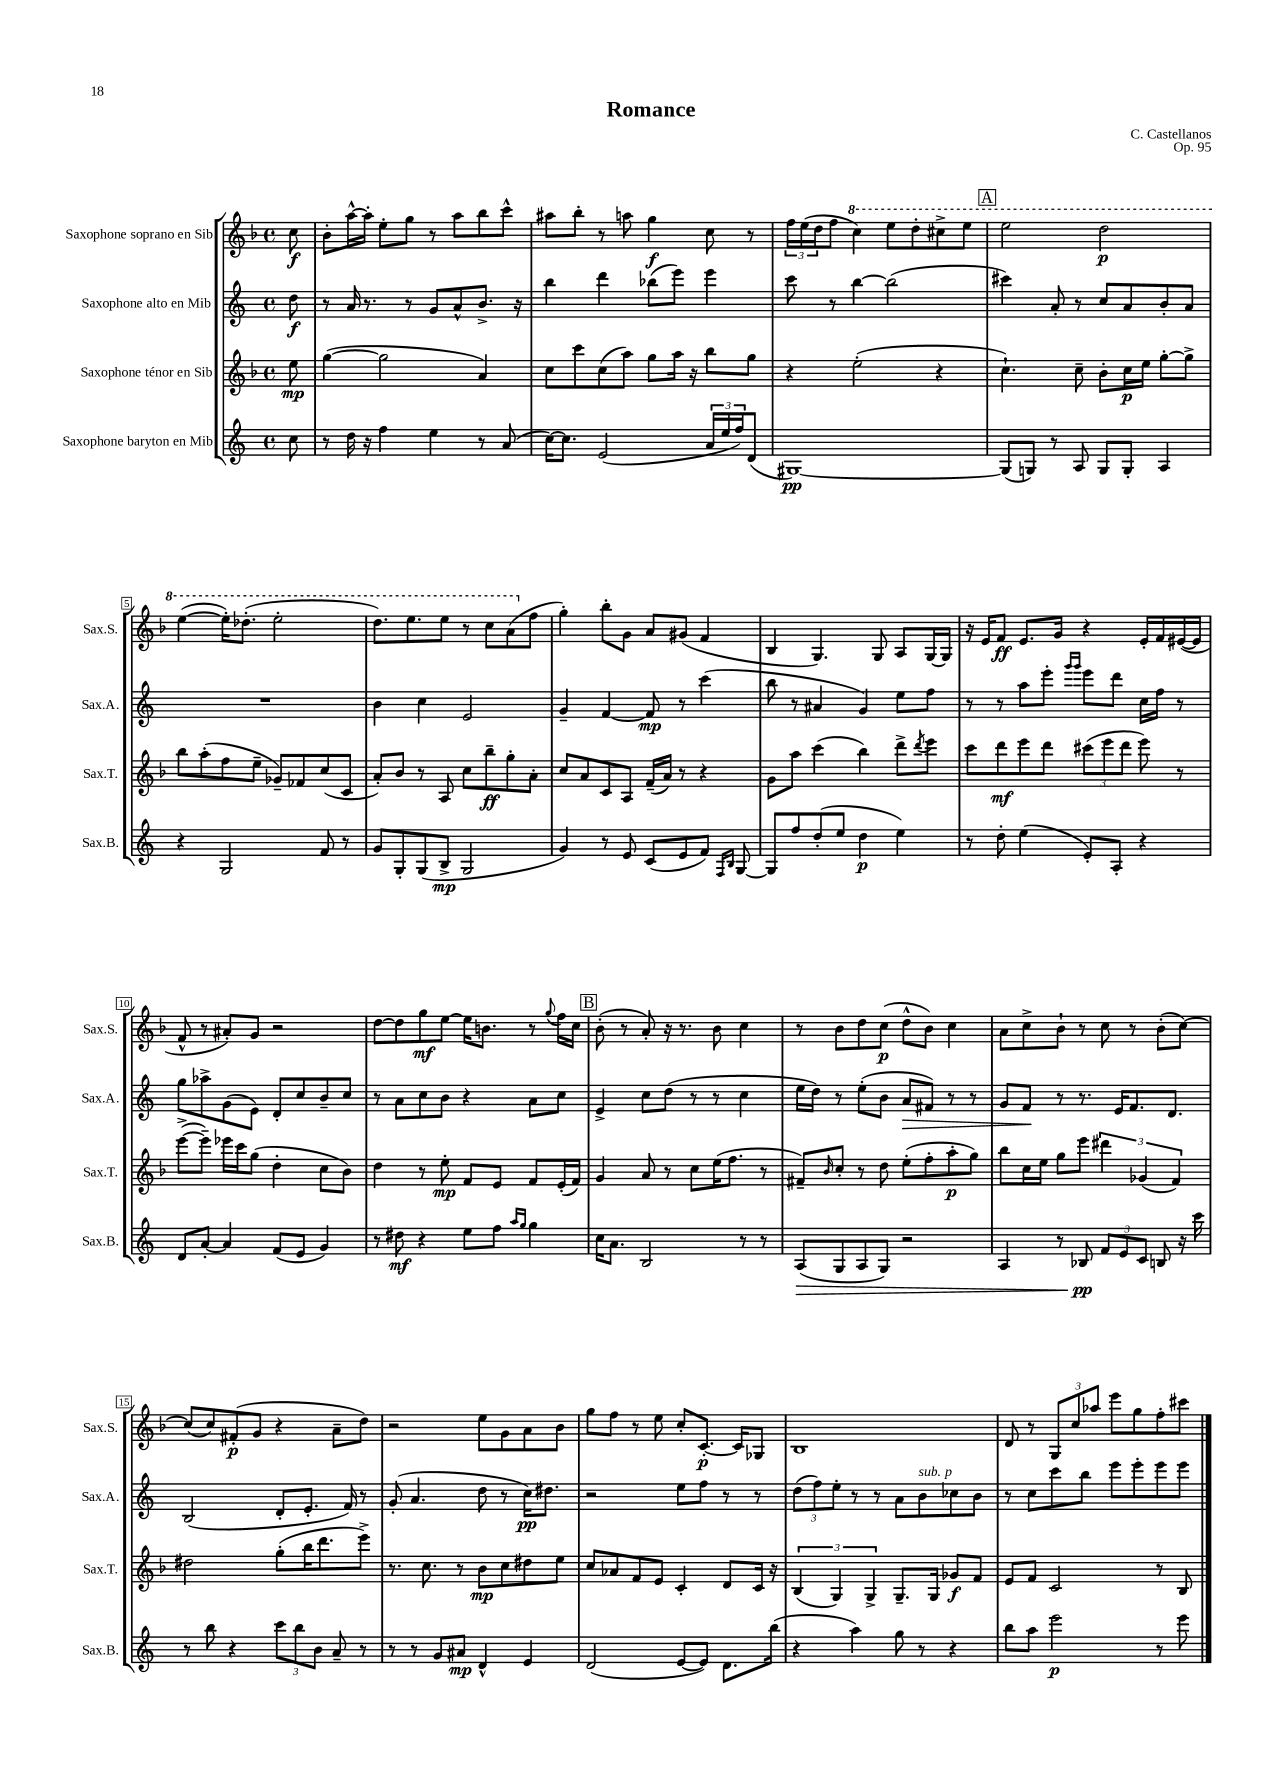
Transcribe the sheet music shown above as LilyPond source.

\header { title = "Romance" composer = "C. Castellanos" opus = "Op. 95" }
<<
\new StaffGroup <<
\new Staff = "s0" \with { instrumentName = "Saxophone soprano en Sib" shortInstrumentName = "Sax.S." } {
    \clef treble \key f \major \defaultTimeSignature \time 4/4 \partial 8
    c''8\f |
    bes'8-. a''16~-^ a''16-. e''8-. g''8 r8 a''8 bes''8 c'''8-^ |
    ais''8 bes''8-. r8 a''8 g''4\f c''8 r8 |
    \tuplet 3/2 { f''16 e''16( d''16 } f''8 \ottava #1 c'''4) e'''8 d'''8-. cis'''8-> e'''8 |
    \mark \markup { \box "A" } e'''2 d'''2\p |
    e'''4~( e'''16-.) des'''8.-.( e'''2-. |
    d'''8.) e'''8. e'''8 r8 c'''8 a''8( \ottava #0 f''8 |
    g''4-.) bes''8-. g'8 a'8 gis'8( f'4 |
    bes4 g4.) g8 a8 g16~ g16 |
    r16 e'16 f'8\ff e'8. g'16 r4 e'16-. f'16 eis'16~( eis'16 |
    f'8-^ r8 ais'8-.) g'8 r2 |
    d''8~ d''8 g''8\mf e''8~ e''16 b'8. r8 \appoggiatura { g''8 } f''16 c''16 |
    \mark \markup { \box "B" } bes'8-.( r8 a'8-.) r16 r8. bes'8 c''4 |
    r8 bes'8 d''8 c''8\p( d''8-^ bes'8) c''4 |
    a'8 c''8-> bes'8-! r8 c''8 r8 bes'8-.( c''8~) |
    c''8( c''8) fis'8-.\p( g'8 r4 a'8-- d''8) |
    r2 e''8 g'8 a'8 bes'8 |
    g''8 f''8 r8 e''8 c''8-. c'8.~-.\p c'16 ges8 |
    bes1 |
    d'8 r8 \tuplet 3/2 { g8 c''8 aes''8 } e'''8 g''8 f''8-. cis'''8 \bar "|." |
}
\new Staff = "s1" \with { instrumentName = "Saxophone alto en Mib" shortInstrumentName = "Sax.A." } {
    \clef treble \key c \major \defaultTimeSignature \time 4/4 \partial 8
    d''8\f |
    r8 a'16 r8. r8 g'8 a'8-^ b'8.-> r16 |
    b''4 d'''4 bes''8( e'''8) e'''4 |
    c'''8 r8 b''4~ b''2( |
    \mark \markup { \box "A" } cis'''4) a'8-. r8 c''8 a'8 b'8-. a'8 |
    R1 |
    b'4 c''4 e'2 |
    g'4-- f'4~ f'8\mp r8 c'''4( |
    b''8 r8 ais'4 g'4) e''8 f''8 |
    r8 r8 a''8 e'''8-. \grace { g'''16 g'''16 } e'''8 d'''8 c''16 f''16 r8 |
    g''8 aes''8-> g'8( e'8) d'8-. c''8 b'8-- c''8 |
    r8 a'8 c''8 b'8 r4 a'8 c''8 |
    \mark \markup { \box "B" } e'4-> c''8 d''8( r8 r8 c''4 |
    e''16 d''16) r8 e''8-.( b'8 a'8\> fis'8) r8 r8 |
    g'8 f'8\! r8 r8. e'16 f'8. d'8. |
    b2( d'8-. e'8.-. f'16) r8 |
    g'8-.( a'4. d''8 r8 c''16\pp) dis''8. |
    r2 e''8 f''8 r8 r8 |
    \tuplet 3/2 { d''8( f''8) e''8-. } r8 r8 a'8 b'8^\markup { \italic "sub. p" } ces''8 b'8 |
    r8 c''8 c'''8 b''8 e'''8 e'''8-. e'''8 e'''8 \bar "|." |
}
\new Staff = "s2" \with { instrumentName = "Saxophone ténor en Sib" shortInstrumentName = "Sax.T." } {
    \clef treble \key f \major \defaultTimeSignature \time 4/4 \partial 8
    e''8\mp |
    g''4~( g''2 a'4) |
    c''8 c'''8 c''8( a''8) g''8 a''16 r16 bes''8 g''8 |
    r4 e''2-.( r4 |
    \mark \markup { \box "A" } c''4.-!) c''8-- bes'8-. c''16\p e''16 g''8~-. g''8-> |
    bes''8 a''8-.( f''8 e''8-- ges'8--) fes'8 c''8( c'8 |
    a'8-.) bes'8 r8 a8 c''8 bes''8--\ff g''8-. a'8-. |
    c''8 a'8 c'8 a8 f'16--( a'16) r8 r4 |
    g'8 a''8 c'''4( bes''4) d'''8-> \acciaccatura { d'''8 } e'''8 |
    c'''8 d'''8\mf e'''8 d'''8 \tuplet 3/2 { cis'''8( e'''8 d'''8 } e'''8) r8 |
    e'''8~->( e'''8--) ees'''16 c'''16 g''8( d''4-. c''8 bes'8) |
    d''4 r8 e''8-.\mp f'8 e'8 f'8 e'16-.( f'16) |
    \mark \markup { \box "B" } g'4 a'8 r8 c''8 e''16( f''8. r8 |
    fis'8--) \grace { bes'16 } c''8-. r8 d''8 e''8-.( f''8-. a''8-.\p g''8) |
    bes''8 c''16 e''16 g''8 e'''8 \tuplet 3/2 { dis'''4 ges'4( f'4) } |
    dis''2 g''8-.( bes''16 d'''8. e'''8->) |
    r8. c''8. r8 bes'8\mp c''8 dis''8 e''8 |
    c''8 aes'8 f'8 e'8 c'4-. d'8 c'16 r16 |
    \tuplet 3/2 { bes4( g4) g4-> } g8.-- g16 ges'8\f f'8 |
    e'8 f'8 c'2 r8 bes8 \bar "|." |
}
\new Staff = "s3" \with { instrumentName = "Saxophone baryton en Mib" shortInstrumentName = "Sax.B." } {
    \clef treble \key c \major \defaultTimeSignature \time 4/4 \partial 8
    c''8 |
    r8 d''16 r16 f''4 e''4 r8 a'8( |
    c''16~) c''8. e'2( \tuplet 3/2 { a'16 e''16 f''16) } d'8( |
    gis1~\pp) |
    \mark \markup { \box "A" } gis8( g8) r8 a8 g8 g8-. a4 |
    r4 g2 f'8 r8 |
    g'8 g8-. g8( b8->\mp g2 |
    g'4) r8 e'8 c'8( e'8 f'8) \grace { f16 b16 } g8~ |
    g8 f''8 d''8-.( e''8 d''4\p e''4) |
    r8 d''8-. e''4( e'8-.) a8-. r4 |
    d'8 a'8~-. a'4 f'8( e'8 g'4) |
    r8 dis''8\mf r4 e''8 f''8 \grace { a''16 g''16 } g''4 |
    \mark \markup { \box "B" } c''16 a'8. b2 r8 r8 |
    a8\>( g8 a8 g8) r2 |
    a4 r8 bes8\pp\! \tuplet 3/2 { f'8 e'8 c'8 } b8 r16 c'''16 |
    r8 b''8 r4 \tuplet 3/2 { c'''8 b''8 b'8 } a'8-- r8 |
    r8 r8 g'8 ais'8\mp d'4-^ e'4 |
    d'2( e'8~ e'8) d'8. b''16( |
    r4 a''4) g''8 r8 r4 |
    b''8 a''8 e'''2\p r8 e'''8 \bar "|." |
}
>>
>>
\layout { \context { \Score \override BarNumber.stencil = #(make-stencil-boxer 0.1 0.3 ly:text-interface::print) } }
